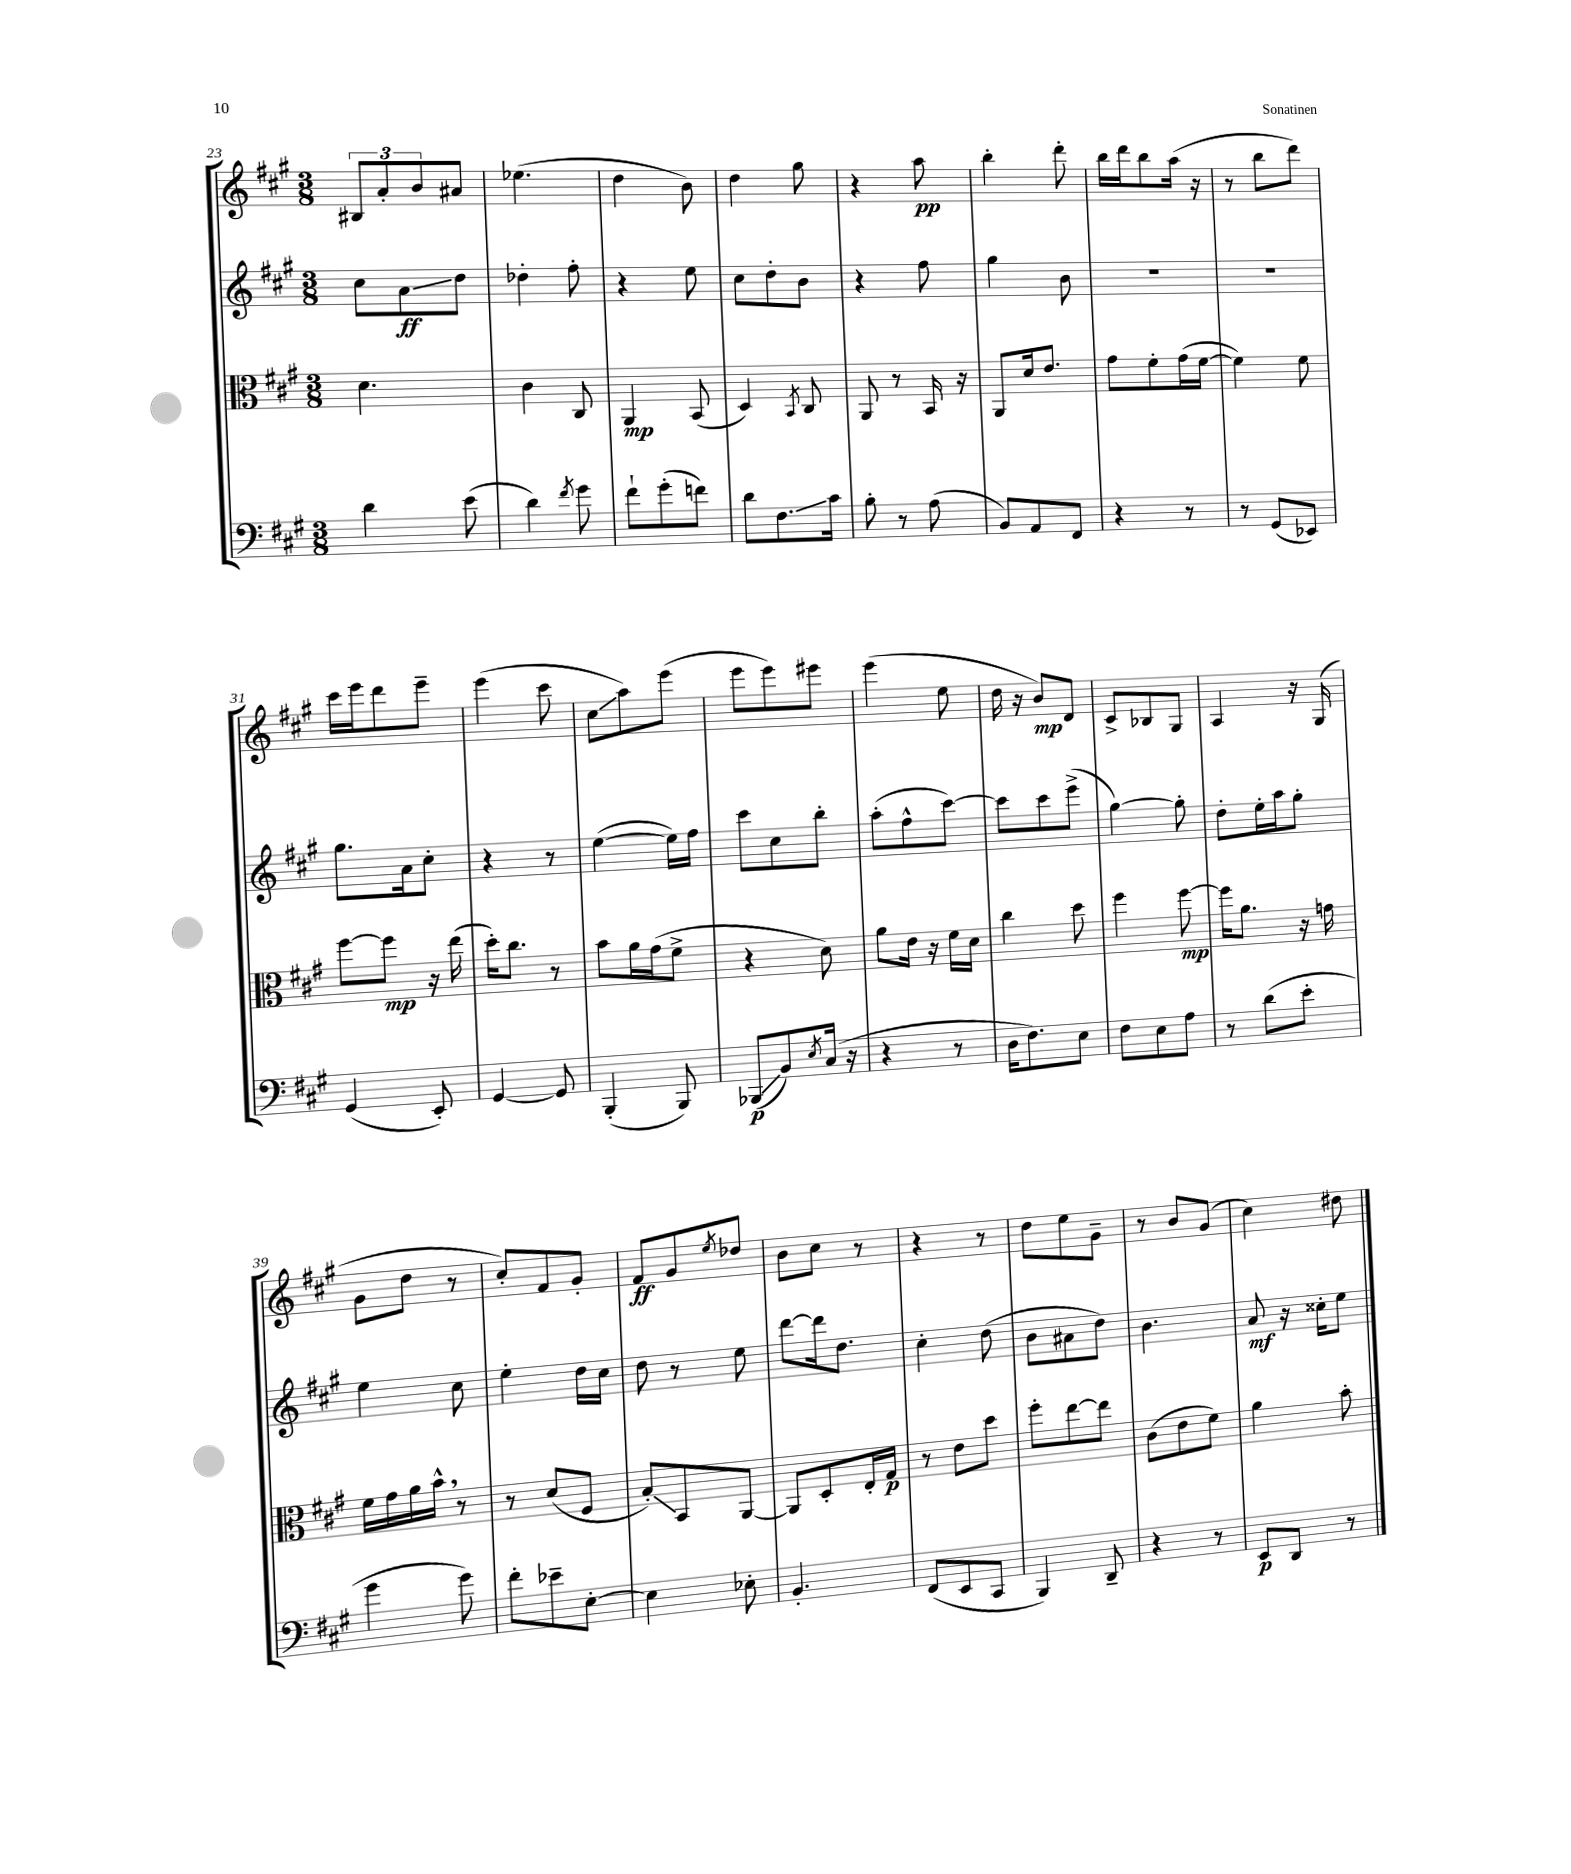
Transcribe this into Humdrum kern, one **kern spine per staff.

**kern	**kern	**kern	**kern
*staff4	*staff3	*staff2	*staff1
*clefF4	*clefC3	*clefG2	*clefG2
*k[f#c#g#]	*k[f#c#g#]	*k[f#c#g#]	*k[f#c#g#]
*M3/8	*M3/8	*M3/8	*M3/8
4d	4.d	8cc#	12B#
.	.	.	12a'
.	.	8a	.
.	.	.	12b
(8e	.	8dd	8a#
=	=	=	=
4d)	4c#	4dd-'	(4.ee-
8qf#	.	.	.
8g#	8C#	8ff#'	.
=	=	=	=
8f#`	4AA	4r	4dd
(8g#'	.	.	.
8f)	(8BB	8ee	8b)
=	=	=	=
8d	4D)	8cc#	4dd
8.F#	.	8dd'	.
.	8qBB	.	.
.	8C#	8b	8gg#
16c#	.	.	.
=	=	=	=
8B'	8AA	4r	4r
8r	8r	.	.
(8A	16BB	8ff#	8aa
.	16r	.	.
=	=	=	=
8BB)	8AA	4gg#	4bb'
8AA	16d	.	.
.	8.e	.	.
8FF#	.	8b	8ddd'
=	=	=	=
4r	8g#	4.r	16bb
.	.	.	16ddd
.	8f#'	.	8bb
8r	(16g#	.	(16aa
.	[16f#	.	16r
=	=	=	=
8r	4f#])	4.r	8r
(8GG#	.	.	8bb
8EE-)	8f#	.	8ddd)
=	=	=	=
(4GG#	[8ff#	8.gg#	16ccc#
.	.	.	16eee
.	8ff#]	.	8ddd
.	.	16a	.
8EE')	16r	8cc#'	8eee~
.	(16ee	.	.
=	=	=	=
[4GG#	16dd')	4r	(4eee
.	8.cc#	.	.
8GG#]	8r	8r	8ccc#
=	=	=	=
(4BBB'	8b	([4ee	8cc#
.	16a	.	8aa)
.	(16g#	.	.
8BBB)	8f#^	16ee])	(8eee
.	.	16ff#	.
=	=	=	=
(8BBB-	4r	8ccc#	8eee
8BB)	.	8cc#	8eee)
8qE	.	.	.
(16C#	8d)	8bb'	8eee#
16r	.	.	.
=	=	=	=
4r	8a	(8aa'	(4eee
.	16e	8ff#^^	.
.	16r	.	.
8r	16f#	[8ccc#)	8ee
.	16d	.	.
=	=	=	=
16D	4cc#	8ccc#]	16dd
8.F#)	.	.	16r
.	.	8ccc#	8b)
8E	8dd	(8eee^	8d
=	=	=	=
8F#	4ff#	[4gg#)	8c#^
8E	.	.	8B-
8A	[8ff#	8gg#']	8G#
=	=	=	=
8r	16ff#]	8dd'	4A
.	8.a	.	.
(8d	.	16ee'	.
.	.	16aa	.
8e'	16r	8gg#'	16r
.	16g	.	(16G#
=	=	=	=
4g#	16f#	4ee	8g#
.	16g#	.	.
.	16a	.	8dd
.	16b^^	.	.
8g#)	8r	8cc#	8r
=	=	=	=
8f#'	8r	4ee'	8cc#')
8e-~	(8d	.	8f#
[8E'	8F#	16dd	8g#'
.	.	16cc#	.
=	=	=	=
4E]	8B')	8dd	8f#
.	8BB	8r	8g#
.	.	.	8qee
8E-'	[8AA	8ee	8dd-
=	=	=	=
4.BB'	8AA]	[8ddd	8b
.	8D'	16ddd]	8cc#
.	.	8.dd	.
.	16E'	.	8r
.	16G#	.	.
=	=	=	=
(8FF#	8r	4cc#'	4r
8EE	8e	.	.
8CC#	8dd	(8dd	8r
=	=	=	=
4BBB)	8ff#'	8b	8dd
.	[8ee	8a#	8ee
8DD~	8ee]	8dd)	8g#~
=	=	=	=
4r	(8c#	4.b	8r
.	8e	.	8b
8r	8f#)	.	(8g#
=	=	=	=
8EE	4a	8a	4cc#)
8DD	.	16r	.
.	.	16cc##'	.
8r	8b'	8ee	8dd#
==	==	==	==
*-	*-	*-	*-
